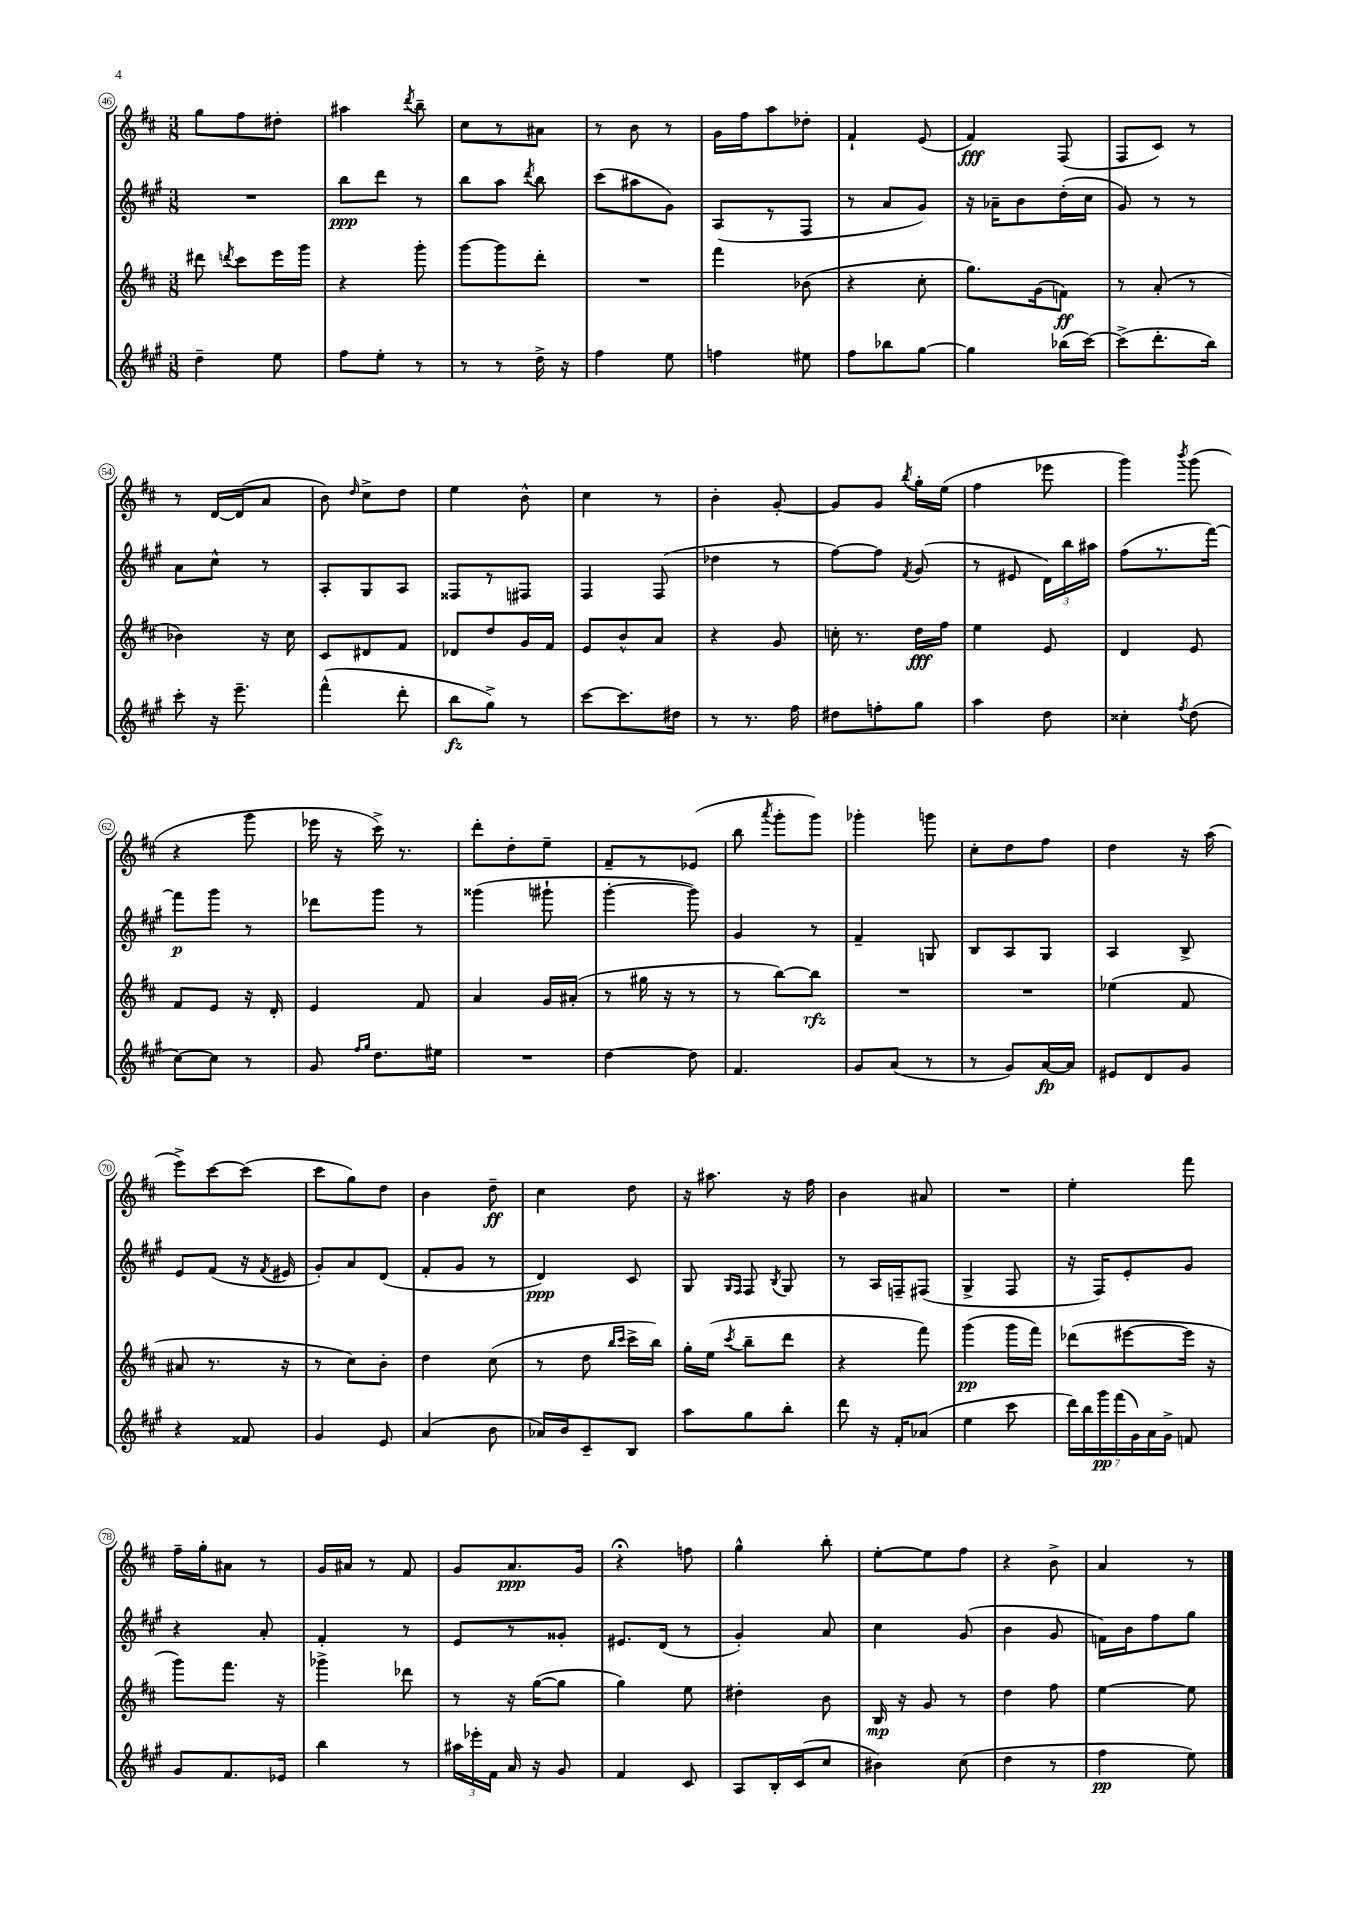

**kern	**kern	**kern	**kern
*staff4	*staff3	*staff2	*staff1
*clefG2	*clefG2	*clefG2	*clefG2
*k[f#c#g#]	*k[f#c#]	*k[f#c#g#]	*k[f#c#]
*M3/8	*M3/8	*M3/8	*M3/8
4dd~	8ddd#	4.r	8gg
.	8qddd	.	.
.	8ccc#	.	8ff#
8ee	16eee	.	8dd#'
.	16ggg	.	.
=	=	=	=
8ff#	4r	8bb	4aa#
8ee'	.	8ddd	.
.	.	.	8qddd
8r	8ggg'	8r	8bb~
=	=	=	=
8r	[8ggg	8bb	8cc#
8r	8ggg]	8aa	8r
.	.	8qddd	.
16dd^	8ddd'	8bb	8a#
16r	.	.	.
=	=	=	=
4ff#	4.r	(8ccc#	8r
.	.	8aa#	8b
8ee	.	8g#)	8r
=	=	=	=
4ff	4fff#	(8A	16g
.	.	.	16ff#
.	.	8r	8aa
8ee#	(8b-	8F#	8dd-'
=	=	=	=
8ff#	4r	8r	4f#`
8bb-	.	8a	.
[8gg#	8cc#'	8g#)	(8e
=	=	=	=
4gg#]	8.gg)	16r	4f#)
.	.	16a-~	.
.	.	8b	.
.	(16g	.	.
(16bb-	8f)	(16dd'	(8F#
[16ccc#)	.	16cc#	.
=	=	=	=
(8ccc#^]	8r	8g#)	8F#
8.ddd'	(8a'	8r	8c#)
.	8r	8r	8r
16bb)	.	.	.
=	=	=	=
8ccc#'	4b-)	8a	8r
16r	.	8cc#^^	[16d
8.eee~	.	.	(16d]
.	16r	8r	8a
.	16cc#	.	.
=	=	=	=
(4fff#^^	8c#	8A'	8b)
.	.	.	16qqdd
.	8d#	8G#	8cc#^
8ddd'	8f#	8A	8dd
=	=	=	=
8bb	8d-	8F##	4ee
8gg#^)	8dd	8r	.
8r	16g	8F#	8b^^
.	16f#	.	.
=	=	=	=
[8ccc#	8e	4F#	4cc#
8.ccc#]	8b^^	.	.
.	8a	(8F#	8r
16dd#	.	.	.
=	=	=	=
8r	4r	4dd-	4b'
8.r	.	.	.
.	8g	8r	[8g'
16ff#	.	.	.
=	=	=	=
8dd#	16cc'	[8ff#)	8g]
.	8.r	.	.
8ff'	.	8ff#]	8g
.	.	8qf#	8qbb
8gg#	16dd	(8g#	16gg'
.	16ff#	.	(16ee
=	=	=	=
4aa	4ee	8r	4ff#
.	.	8e#	.
8dd	8e	24d)	8eee-
.	.	24bb	.
.	.	24aa#	.
=	=	=	=
4cc##'	4d	(8ff#	4ggg)
.	.	8.r	.
8qff#	.	.	8qbbb
(8dd	8e	.	(8ggg
.	.	[16fff#)	.
=	=	=	=
[8cc#)	8f#	8fff#]	4r
8cc#]	8e	8ggg#	.
8r	16r	8r	8ggg
.	16d'	.	.
=	=	=	=
8g#	4e	8ddd-	16eee-
.	.	.	16r
16qqff#	.	.	.
16qqgg#	.	.	.
8.dd	.	8ggg#	16ccc#^)
.	.	.	8.r
.	8f#	8r	.
16ee#	.	.	.
=	=	=	=
4.r	4a	(4ggg##	8ddd'
.	.	.	8dd'
.	16g	8ggg#`	8ee~
.	(16a#'	.	.
=	=	=	=
[4dd	8r	[4ggg#'	8f#~
.	16gg#	.	8r
.	16r	.	.
8dd]	8r	8ggg#])	(8e-
=	=	=	=
4.f#	8r	4g#	8bb
.	.	.	8qaaa
.	[8bb)	.	8ggg'
.	8bb]	8r	8ggg)
=	=	=	=
8g#	4.r	4f#~	4ggg-'
(8a	.	.	.
8r	.	8G	8ggg
=	=	=	=
8r	4.r	8B	8cc#'
8g#)	.	8A	8dd
[16a	.	8G#	8ff#
16a]	.	.	.
=	=	=	=
8e#	(4ee-	4A	4dd
8d	.	.	.
8g#	8f#	8B^	16r
.	.	.	(16aa
=	=	=	=
4r	8a#	8e	8eee^)
.	8.r	(8f#	[8ccc#
8f##	.	16r	(8ccc#]
.	.	8qf#	.
.	16r	16e#	.
=	=	=	=
4g#	8r	8g#')	8ccc#
.	8cc#)	8a	8gg)
8e	8b'	(8d	8dd
=	=	=	=
(4a	4dd	8f#'	4b
.	.	8g#	.
8b	(8cc#	8r	8dd~
=	=	=	=
16a-)	8r	4d)	4cc#
16b	.	.	.
8c#~	8dd	.	.
.	16qqbb	.	.
.	16qqccc#	.	.
8B	16ccc#^	8c#	8dd
.	16bb)	.	.
=	=	=	=
8aa	16gg'	8G#	16r
.	(16ee	.	8.aa#
.	.	16qqG#	.
.	8qccc#	16qqF#	.
8gg#	8bb~	8F#	.
.	.	8qB	.
8bb'	8ddd	8G#	16r
.	.	.	16ff#
=	=	=	=
8ddd	4r	8r	4b
16r	.	16A	.
16f#'	.	16F~	.
(8a-	8fff#)	(8F#	8a#
=	=	=	=
4ee	(4ggg	4G#^	4.r
8ccc#	16ggg	8F#	.
.	16fff#)	.	.
=	=	=	=
28ddd)	(8ddd-	16r	4ee'
28bb	.	.	.
.	.	16F#)	.
28ggg#	.	.	.
(28fff#	.	.	.
.	[8eee#	8e'	.
28g#)	.	.	.
28a	.	.	.
28g#^	.	.	.
8f	16eee#]	8g#	8fff#
.	16r	.	.
=	=	=	=
8g#	8ggg)	4r	16ff#~
.	.	.	16gg'
8.f#	8.fff#	.	8a#
.	.	8a'	8r
16e-	16r	.	.
=	=	=	=
4bb	4ggg-^	4f#'	16g
.	.	.	16a#
.	.	.	8r
8r	8ddd-	8r	8f#
=	=	=	=
24aa#	8r	8e	8g
24eee-'	.	.	.
24f#	.	.	.
16a	16r	8r	8.a
16r	([16gg	.	.
8g#	8gg]	8g##'	.
.	.	.	16g
=	=	=	=
4f#	4gg)	8.e#	4r;
.	.	(16d	.
8c#	8ee	8r	8ff
=	=	=	=
8A	4dd#'	4g#')	4gg^^
16B'	.	.	.
(16c#	.	.	.
8cc#	8b	8a	8bb'
=	=	=	=
4b#)	16B	4cc#	[8ee'
.	16r	.	.
.	8g	.	8ee]
(8cc#	8r	(8g#	8ff#
=	=	=	=
4dd	4dd	4b	4r
8r	8ff#	8g#	8b^
=	=	=	=
4ff#	[4ee	16f)	4a
.	.	16b	.
.	.	8ff#	.
8ee)	8ee]	8gg#	8r
==	==	==	==
*-	*-	*-	*-
